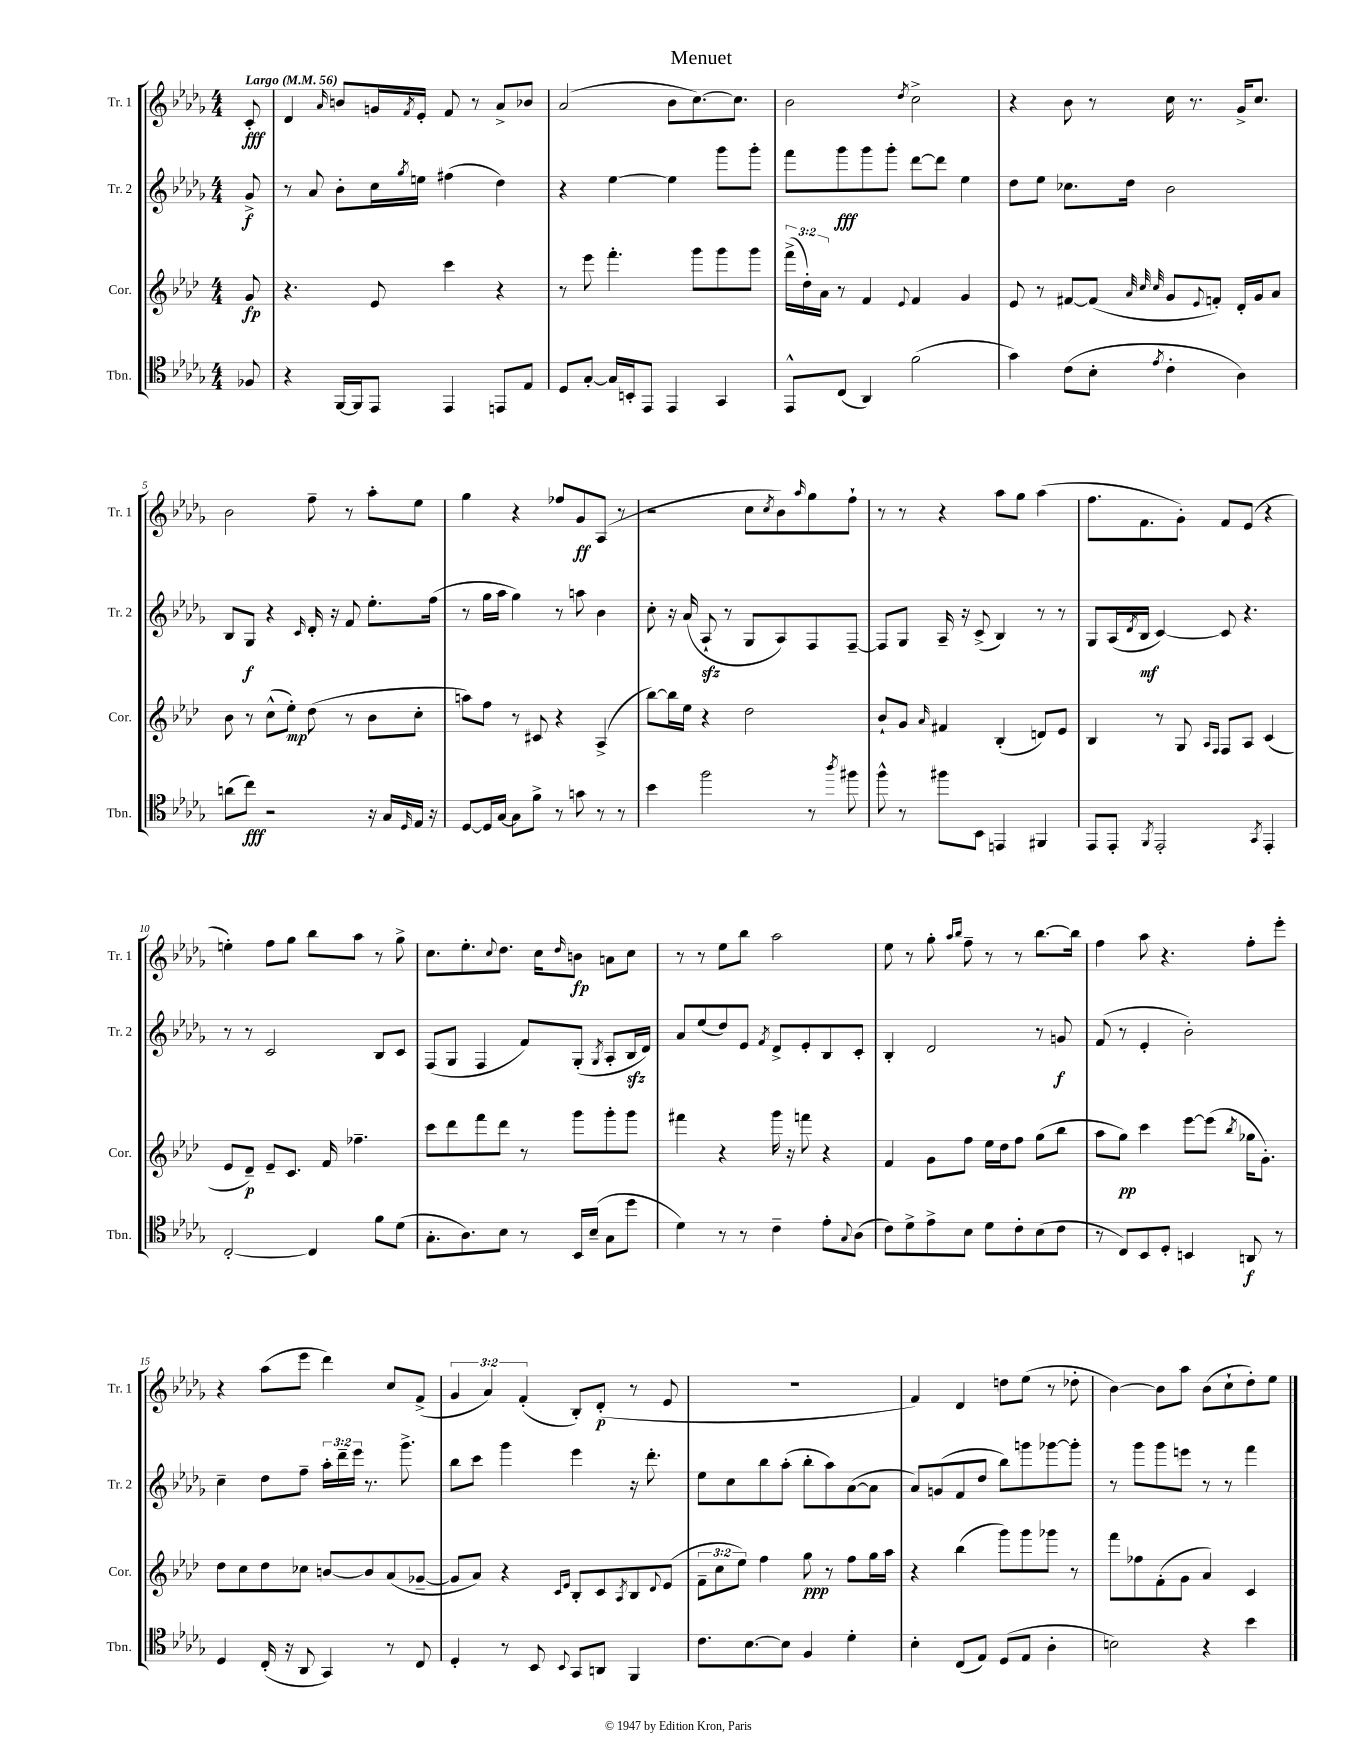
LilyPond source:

\header { title = "Menuet" }
<<
\new StaffGroup <<
\new Staff = "s0" \with { instrumentName = "Tr. 1" shortInstrumentName = "Tr. 1" } {
    \clef treble \key des \major \numericTimeSignature \time 4/4 \override Staff.TupletNumber.text = #tuplet-number::calc-fraction-text \partial 8 \tempo "Largo" 4 = 56
    c'8-.\fff |
    des'4 \grace { aes'16 } b'8 g'16 \acciaccatura { f'8 } ees'16-. f'8 r8 aes'8-> bes'8 |
    aes'2( bes'8 c''8.~) c''8. |
    bes'2 \acciaccatura { des''8 } c''2-> |
    r4 bes'8 r8 c''16 r8. ges'16-> c''8. |
    bes'2 f''8-- r8 aes''8-. ees''8 |
    ges''4 r4 fes''8 ges'8\ff aes8( r8 |
    r2 c''8 \acciaccatura { c''8 } bes'8) \grace { aes''16 } ges''8 f''8-! |
    r8 r8 r4 aes''8 ges''8 aes''4( |
    f''8. f'8. ges'8-.) f'8 ees'8( r4 |
    e''4-.) f''8 ges''8 bes''8 aes''8 r8 ges''8-> |
    c''8. ees''8.-. \appoggiatura { c''8 } des''8. c''16 \grace { des''16 } b'8\fp a'8 c''8 |
    r8 r8 ees''8 bes''8 aes''2 |
    ees''8 r8 ges''8-. \grace { aes''16 bes''16 } f''8-- r8 r8 bes''8.~ bes''16 |
    f''4 aes''8 r4. f''8-. ees'''8-. |
    r4 aes''8( ees'''8 des'''4) c''8 f'8->( |
    \tuplet 3/2 { ges'4 aes'4) f'4-.( } bes8-.) des'8-.\p( r8 ees'8 |
    R1 |
    f'4) des'4 d''8 ees''8( r8 des''8-. |
    bes'4~) bes'8 aes''8 bes'8( c''8-! des''8-.) ees''8 \bar "|." |
}
\new Staff = "s1" \with { instrumentName = "Tr. 2" shortInstrumentName = "Tr. 2" } {
    \clef treble \key des \major \numericTimeSignature \time 4/4 \override Staff.TupletNumber.text = #tuplet-number::calc-fraction-text \partial 8
    ges'8->\f |
    r8 aes'8 bes'8-. c''16 \acciaccatura { ges''8 } e''16 fis''4( des''4) |
    r4 ees''4~ ees''4 ges'''8 ges'''8-. |
    f'''8 ges'''8\fff ges'''8 ges'''8-. des'''8~ des'''8 ees''4 |
    des''8 ees''8 ces''8. des''16 bes'2 |
    bes8 ges8\f r4 \grace { c'16 } des'16-. r16 f'8 ees''8.-. f''16( |
    r8 ges''16 aes''16 ges''4) r8 a''8 bes'4 |
    c''8-. r16 aes'16( aes8-!\sfz r8 ges8 aes8) f8 f8~-- |
    f8 ges8 aes16-- r16 c'8->( bes4) r8 r8 |
    ges8 aes16( \acciaccatura { des'8 } bes16\mf c'4~) c'8 r4. |
    r8 r8 c'2 bes8 c'8 |
    f8( ges8 f4 f'8) ges8-.( \acciaccatura { ges8 } aes8-. bes16\sfz des'16) |
    aes'8 ees''8( des''8) ees'8 \acciaccatura { f'8 } des'8-> ees'8-. bes8 c'8-. |
    bes4-. des'2 r8 g'8\f |
    f'8( r8 ees'4-. bes'2-.) |
    c''4-- des''8 f''8-- \tuplet 3/2 { aes''16-. des'''16-- ees'''16 } r8. ges'''8.-> |
    bes''8 c'''8 ges'''4 ees'''4 r16 des'''8.-. |
    ees''8 c''8 bes''8 aes''8-.( bes''8-. aes''8) aes'8~( aes'8 |
    aes'8) g'8( f'8 des''8 bes''8) g'''8 ges'''8~ ges'''8-. |
    r8 ges'''8 ges'''8 e'''8 r8 r8 f'''4 \bar "|." |
}
\new Staff = "s2" \with { instrumentName = "Cor." shortInstrumentName = "Cor." } {
    \clef treble \key aes \major \numericTimeSignature \time 4/4 \override Staff.TupletNumber.text = #tuplet-number::calc-fraction-text \partial 8
    g'8\fp |
    r4. ees'8 c'''4 r4 |
    r8 ees'''8 f'''4.-. g'''8 g'''8 g'''8 |
    \tuplet 3/2 { f'''16->( des''16-.) aes'16 } r8 f'4 \appoggiatura { ees'8 } f'4 g'4 |
    ees'8 r8 fis'8~ fis'8( \grace { aes'32 c''32 c''32 } g'8 \appoggiatura { ees'8 } f'8-.) des'16-. g'16 aes'8 |
    bes'8 r8 c''8-^( ees''8-.\mp) des''8( r8 bes'8 c''8-. |
    a''8) f''8 r8 cis'8 r4 aes4->( |
    bes''8~) bes''16 ees''16 r4 des''2 |
    bes'8-! g'8 \grace { aes'16 } fis'4 bes4-.( d'8) ees'8 |
    bes4 r8 g8 \grace { aes16 f16 } f8 aes8 c'4( |
    ees'8 des'8--\p) ees'8-- c'8. f'16 fes''4.-- |
    c'''8 des'''8 f'''8 des'''8 r8 g'''8 g'''8-. g'''8 |
    fis'''4 r4 g'''16 r16 f'''8 r4 |
    f'4 g'8 f''8 ees''16 des''16 f''8 g''8( bes''8 |
    aes''8 g''8\pp) c'''4 ees'''8~ ees'''8( \acciaccatura { bes''8 } ges''16 g'8.-.) |
    des''8 c''8 des''8 ces''8 b'8~ b'8 aes'8( ges'8~-- |
    ges'8 aes'8) r4 \grace { c'16 ees'16 } bes8-. c'8 \acciaccatura { aes8 } bes8 \appoggiatura { des'8 } ees'8( |
    \tuplet 3/2 { f'8-- c''8 ees''8) } f''4 g''8\ppp r8 f''8 g''16 aes''16 |
    r4 bes''4( g'''8) g'''8 ges'''8 r8 |
    f'''8 fes''8 f'8-.( g'8 aes'4) c'4 \bar "|." |
}
\new Staff = "s3" \with { instrumentName = "Tbn." shortInstrumentName = "Tbn." } {
    \clef tenor \key des \major \numericTimeSignature \time 4/4 \partial 8
    fes8 |
    r4 f,16~ f,16 ees,8 ees,4 e,8 ees8 |
    des8 ges8~-. ges16 b,16-. ees,8 ees,4 ges,4 |
    ees,8-^ c8( aes,4) f'2( |
    ges'4) c'8( bes8-. \acciaccatura { ees'8 } c'4-. aes4) |
    a'8( c''8\fff) r2 r16 ges16 \grace { des16 } ees16 r16 |
    des8~ des16 ges16~ ges8 f'8-> r8 g'8 r8 r8 |
    bes'4 f''2 r8 \acciaccatura { aes''8 } fis''8 |
    f''8-^ r8 fis''8 bes,8 e,4 fis,4 |
    ees,8 ees,8-. \acciaccatura { f,8 } ees,2-. \acciaccatura { ges,8 } ees,4-. |
    c2~-. c4 f'8 des'8( |
    ges8.-. aes8.) bes8 r8 bes,16 bes16--( ges8 des''8 |
    des'4) r8 r8 c'4-- ees'8-. \appoggiatura { ges8 } aes8( |
    c'8) des'8-> ees'8-> bes8 des'8 c'8-. bes8( c'8 |
    r8 c8) bes,8 des8-. b,4 a,8\f r8 |
    des4 c16-.( r16 aes,8 ges,4) r8 c8 |
    des4-. r8 bes,8 \appoggiatura { bes,8 } ges,8 a,8 f,4 |
    c'8. bes8.~ bes8 f4 des'4-. |
    bes4-. c8( ees8) des8( ees8 aes4-. |
    b2) r4 bes'4 \bar "|." |
}
>>
>>
